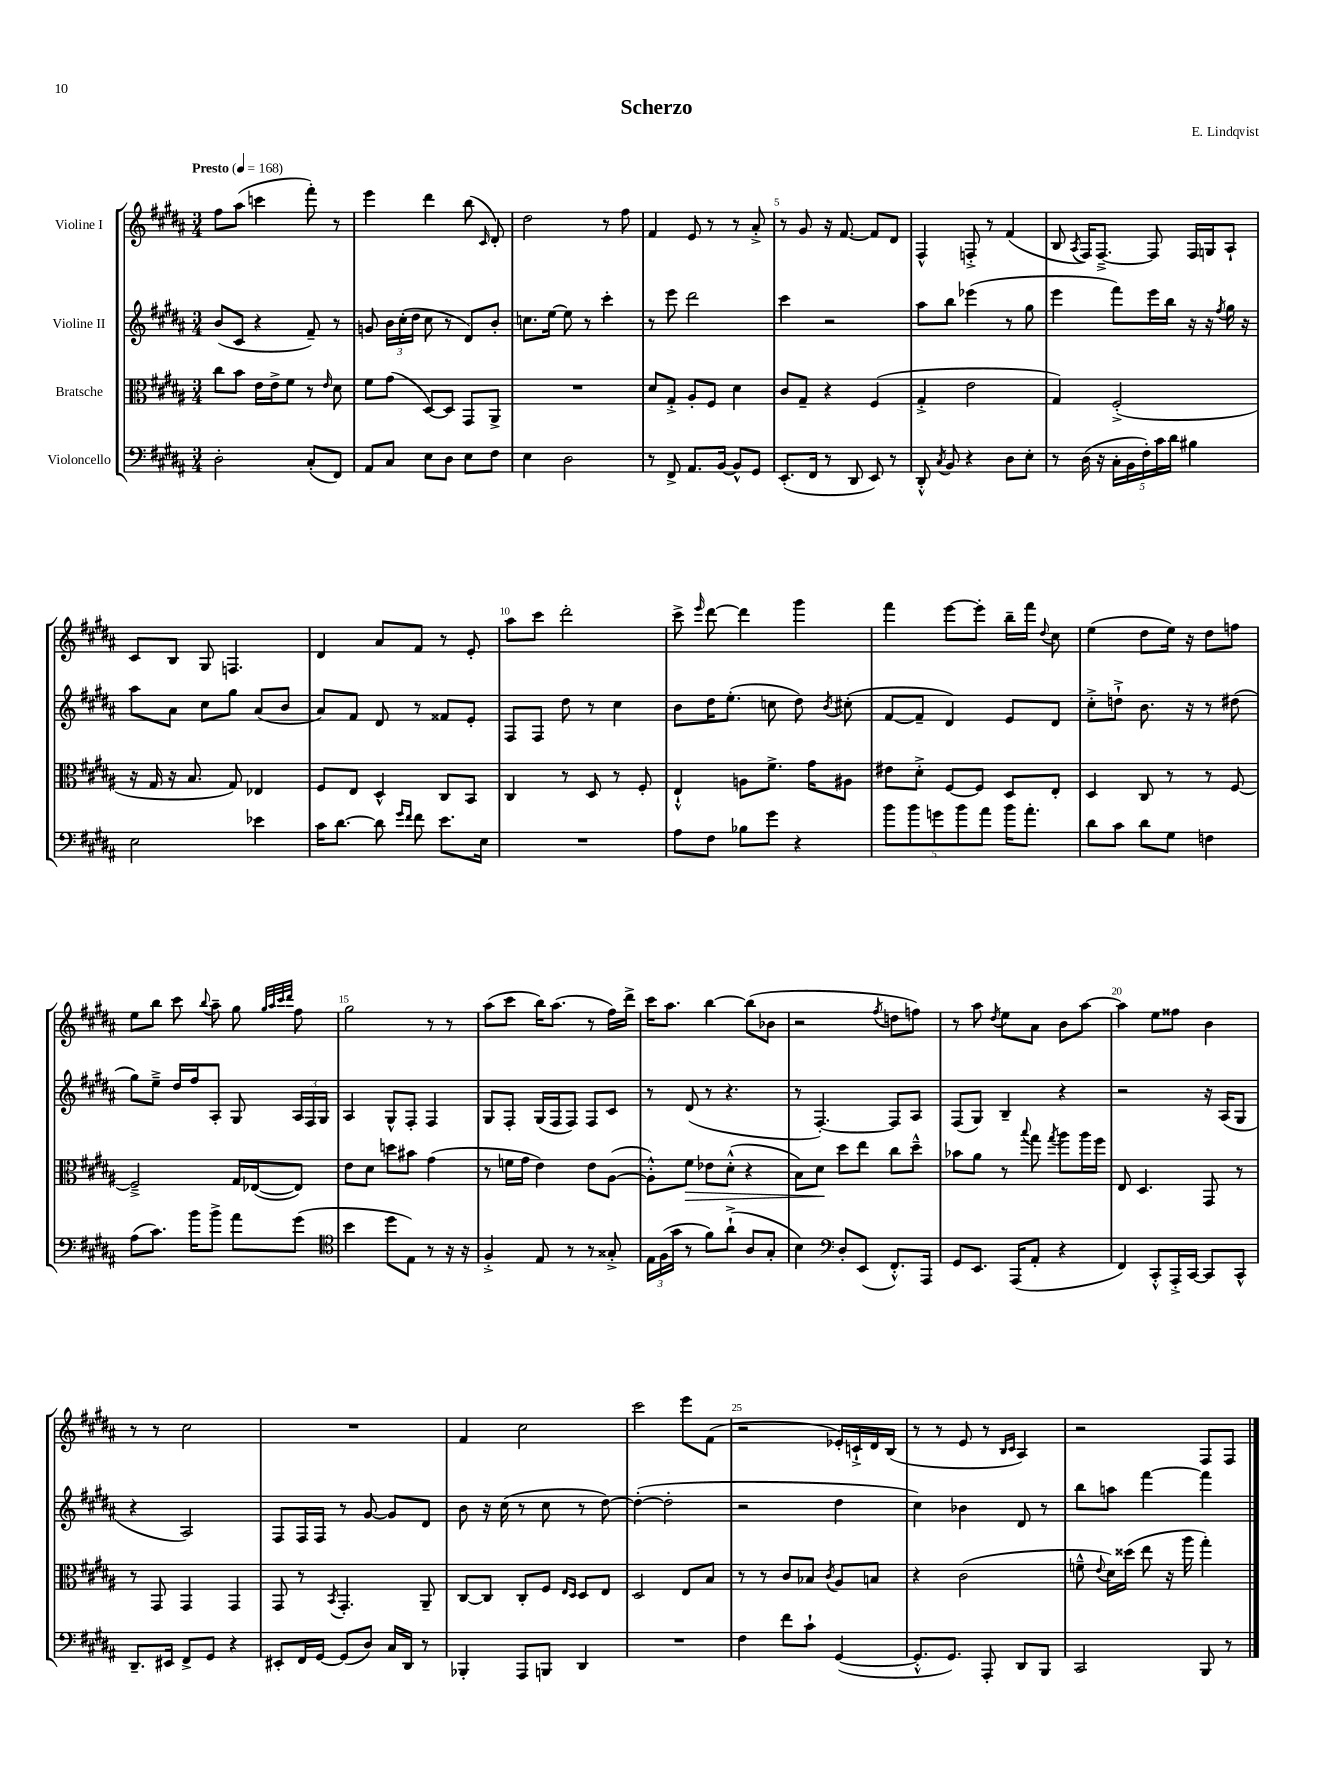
\header { title = "Scherzo" composer = "E. Lindqvist" }
<<
\new StaffGroup <<
\new Staff = "s0" \with { instrumentName = "Violine I" } {
    \clef treble \key b \major \numericTimeSignature \time 3/4 \tempo "Presto" 4 = 168
    \autoBeamOff fis''8[ ais''8]( c'''4 fis'''8-.) r8 |
    e'''4 dis'''4 b''8( \grace { cis'16 } dis'8-.) |
    dis''2 r8 fis''8 |
    fis'4 e'8 r8 r8 ais'8-.-> |
    r8 gis'8 r16 fis'8.~ fis'8[ dis'8] |
    fis4-^ f8-.-> r8 fis'4( |
    b8 \acciaccatura { ais8 } fis16[) fis8.]~---> fis8 fis16[ g16 ais8]-! |
    cis'8[ b8] gis8 f4. |
    dis'4 ais'8[ fis'8] r8 e'8-. |
    ais''8[ cis'''8] dis'''2-. |
    cis'''8-> \grace { e'''16 } dis'''8~ dis'''4 gis'''4 |
    fis'''4 e'''8[~ e'''8]-. b''16[-- fis'''16] \appoggiatura { dis''8 } cis''8 |
    e''4( dis''8[ e''16]) r16 dis''8[ f''8] |
    e''8[ b''8] cis'''8 \appoggiatura { b''8 } ais''8-- gis''8 \grace { gis''32[ ais''32 cis'''32 dis'''32] } fis''8 |
    gis''2 r8 r8 |
    ais''8[( cis'''8] b''16[) ais''8.]( r8 fis''16[) dis'''16]-> |
    cis'''16[ ais''8.] b''4~ b''8[( bes'8] |
    r2 \acciaccatura { fis''8 } d''8[ f''8]) |
    r8 ais''8 \acciaccatura { dis''8 } e''8[ ais'8] b'8[ ais''8]~ |
    ais''4 e''8[ fisis''8] b'4 |
    r8 r8 cis''2 |
    R2. |
    fis'4 cis''2 |
    cis'''2 e'''8[ fis'8]( |
    r2 ees'16[-.) c'16-!-> dis'16 b16]( |
    r8 r8 e'8 r8 \grace { b16[ cis'16] } ais4) |
    r2 fis8[ fis8] \bar "|." |
}
\new Staff = "s1" \with { instrumentName = "Violine II" } {
    \clef treble \key b \major \numericTimeSignature \time 3/4
    \autoBeamOff b'8[( cis'8] r4 fis'8--) r8 |
    g'8 \tuplet 3/2 { b'16[ cis''16-.( dis''16] } cis''8 r8 dis'8[) b'8]-. |
    c''8.[ e''16]~ e''8 r8 cis'''4-. |
    r8 e'''8 dis'''2 |
    cis'''4 r2 |
    ais''8[ b''8] ees'''4( r8 gis''8 |
    e'''4 fis'''8[) e'''16 b''16] r16 r16 \acciaccatura { fis''8 } gis''16 r16 |
    ais''8[ ais'8] cis''8[ gis''8] ais'8[( b'8] |
    ais'8[) fis'8] dis'8 r8 fisis'8[ e'8]-. |
    fis8[ fis8] dis''8 r8 cis''4 |
    b'8[ dis''16 e''8.]-.( c''8 dis''8) \acciaccatura { b'8 } cis''8-.( |
    fis'8[~ fis'8]-- dis'4) e'8[ dis'8] |
    cis''8[-.-> d''8]-!-> b'8. r16 r8 dis''8( |
    gis''8[) e''8]---> dis''16[ fis''16 ais8]-. gis8 \tuplet 3/2 { ais16[ fis16 gis16] } |
    ais4 gis8[-^ fis8]-. fis4 |
    gis8[ fis8]-. gis16[( fis16 fis8]) fis8[ cis'8] |
    r8 dis'8( r8 r4. |
    r8 fis4.~-.) fis8[ ais8] |
    fis8[( gis8]) b4-- r4 |
    r2 r16 ais16[( gis8] |
    r4 ais2) |
    fis8[ fis16 fis16] r8 gis'8~ gis'8[ dis'8] |
    b'8 r16 cis''16( r8 cis''8 r8 dis''8~) |
    dis''4~-.( dis''2-. |
    r2 dis''4 |
    cis''4) bes'4 dis'8 r8 |
    b''8[ a''8] fis'''4~ fis'''4 \bar "|." |
}
\new Staff = "s2" \with { instrumentName = "Bratsche" } {
    \clef alto \key b \major \numericTimeSignature \time 3/4
    \autoBeamOff cis''8[ b'8] e'16[ e'16-> fis'8] r8 \grace { e'16 } dis'8 |
    fis'8[ gis'8]( dis8[~) dis8] gis,8[ ais,8]-> |
    R2. |
    dis'8[ gis8]-.-> ais8[-. fis8] dis'4 |
    cis'8[ gis8]-- r4 fis4( |
    gis4-.-> e'2 |
    gis4) fis2-.->( |
    r16 gis16 r16 b8. gis8) ees4 |
    fis8[ e8] dis4-^ cis8[ b,8] |
    cis4 r8 dis8 r8 fis8-. |
    e4-!-^ a8[ fis'8.]-> gis'16[ ais8] |
    eis'8[ dis'8]-.-> fis8[~ fis8] dis8[ e8]-. |
    dis4 cis8 r8 r8 fis8~ |
    fis2---> gis16[ ees16~( ees8]) |
    e'8[ dis'8] d''8[ bis'8] gis'4( |
    r8 f'16[ gis'16] e'4) e'8[ ais8]~( |
    ais8[-.-^) fis'8]\> ees'8[ dis'8]-.-^( r4 |
    b8[) dis'8]\! dis''8[ e''8] cis''8[ dis''8]---^ |
    bes'8[ ais'8] r8 \appoggiatura { b''8 } gis''8 \acciaccatura { gis''8 } ais''8[ ais''16 fis''16] |
    e8 dis4. gis,8 r8 |
    r8 gis,8 gis,4 gis,4 |
    gis,8 r8 \acciaccatura { b,8 } gis,4.-. ais,8-- |
    cis8[~ cis8] cis8[-. fis8] \grace { e16[ dis16] } dis8[ e8] |
    dis2 e8[ b8] |
    r8 r8 cis'8[ bes8] \acciaccatura { cis'8 } ais8[ b8] |
    r4 cis'2( |
    f'8---^ \appoggiatura { e'8 } dis'16[) disis''16]( e''8 r16 ais''16 gis''4-.) \bar "|." |
}
\new Staff = "s3" \with { instrumentName = "Violoncello" } {
    \clef bass \key b \major \numericTimeSignature \time 3/4
    \autoBeamOff dis2-. cis8[-.( fis,8]) |
    ais,8[ cis8] e8[ dis8] e8[ fis8] |
    e4 dis2 |
    r8 fis,8-> ais,8.[ b,16]~ b,8[-^ gis,8] |
    e,8.[-.( fis,16] r8 dis,8 e,8) r8 |
    dis,8-.-^ \acciaccatura { cis8 } b,8 r4 dis8[ e8]-. |
    r8 dis16( r16 \tuplet 5/4 { cis16[-. b,16 fis16-.) cis'16 dis'16] } bis4 |
    e2 ees'4 |
    cis'16[ dis'8.]~ dis'8 \grace { gis'16[ fis'16] } fis'8 e'8.[ e16] |
    R2. |
    ais8[ fis8] bes8[ gis'8] r4 |
    \tuplet 5/4 { b'8[ b'8 g'8 b'8 ais'8] } b'16[ ais'8.]-. |
    dis'8[ cis'8] dis'8[ gis8] f4 |
    ais8[( cis'8.]) b'16[ b'8]-> ais'8[ gis'8]( |
    \clef tenor b'4 dis''8[ e8]) r8 r16 r16 |
    fis4-.-> e8 r8 r8 gisis8-.-> |
    \tuplet 3/2 { e16[ fis16( gis'16] } r8 fis'8[) ais'8]-!->( ais8[ gis8]-. |
    b4) \clef bass dis8[-. e,8]( fis,8.[-.-^) ais,,16] |
    gis,8[ e,8.] ais,,16[( ais,8]-. r4 |
    fis,4) cis,8[-.-^ ais,,16-.-> cis,16]~ cis,8[ cis,8]-^ |
    dis,8.[-- eis,16] fis,8[-> gis,8] r4 |
    eis,8[-. fis,16 gis,16]~ gis,8[( dis8]) cis16[ dis,16] r8 |
    bes,,4-. ais,,8[ b,,8] dis,4 |
    R2. |
    fis4 fis'8[ cis'8]-! gis,4~( |
    gis,8.[-.-^ gis,8.]) ais,,8-. dis,8[ b,,8] |
    cis,2 b,,8 r8 \bar "|." |
}
>>
>>
\layout { \context { \Score \override BarNumber.break-visibility = ##(#f #t #t) barNumberVisibility = #(every-nth-bar-number-visible 5) } }
